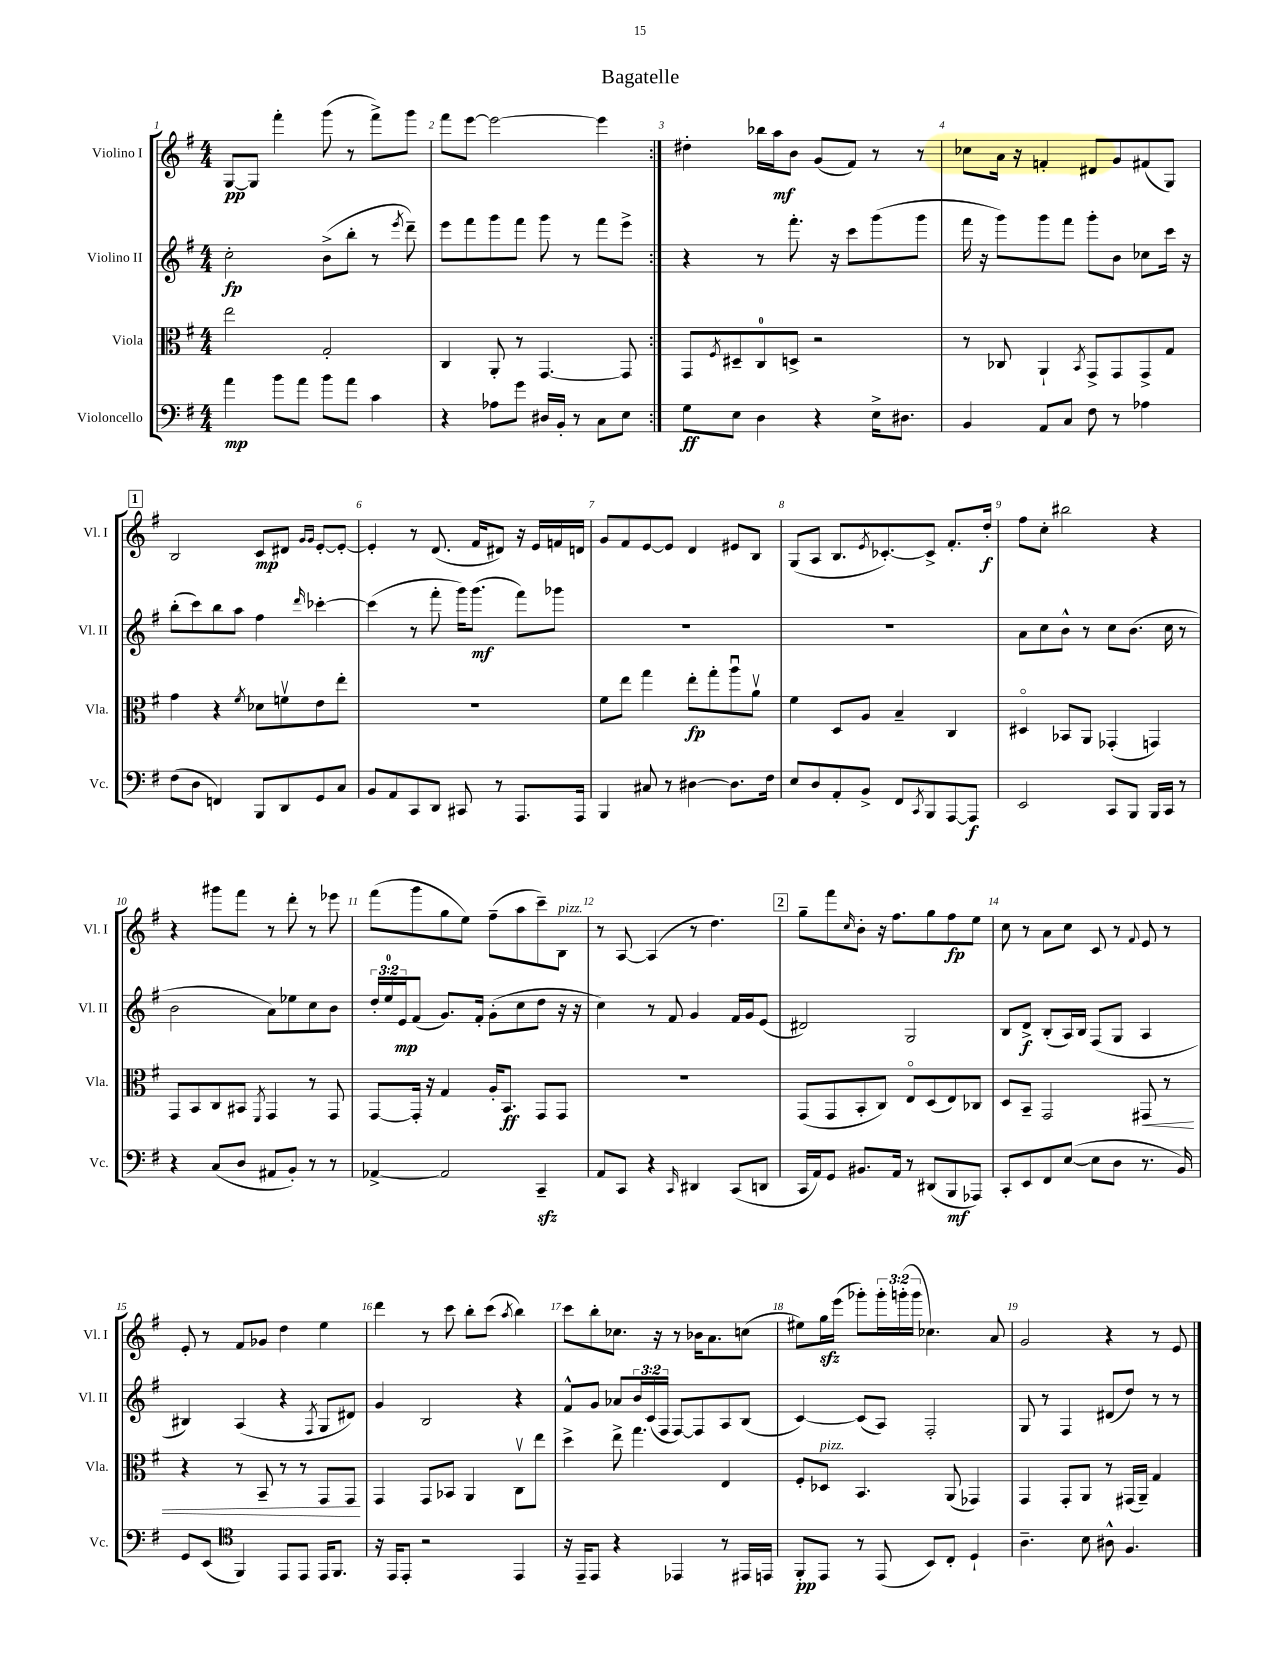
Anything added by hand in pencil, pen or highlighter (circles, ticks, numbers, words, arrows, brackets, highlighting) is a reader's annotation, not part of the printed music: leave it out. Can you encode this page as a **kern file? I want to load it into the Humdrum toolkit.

**kern	**kern	**kern	**kern
*staff4	*staff3	*staff2	*staff1
*clefF4	*clefC3	*clefG2	*clefG2
*k[f#]	*k[f#]	*k[f#]	*k[f#]
*M4/4	*M4/4	*M4/4	*M4/4
4a	2ee	2cc'	[8G
.	.	.	8G]
8b	.	.	4fff#'
8a	.	.	.
8b	2G'	(8b^	(8ggg
8a	.	8bb'	8r
4c	.	8r	8fff#^)
.	.	8qeee	.
.	.	8ddd~)	8ggg
=	=	=	=
4r	4C	8eee	8fff#
.	.	8fff#	[8eee
8A-	8AA'	8ggg	2eee_
8g	8r	8fff#	.
16D#	[4.GG	8ggg	.
16BB'	.	.	.
8r	.	8r	.
8C	.	8fff#	4eee]
8E	8GG]	8eee^	.
=:|!	=:|!	=:|!	=:|!
8G	8GG	4r	4dd#'
.	8qF#	.	.
8E	8D#~	.	.
4D	8C	8r	16bb-
.	.	.	16aa
.	8D^	8.fff#'	8b
4r	2r	.	(8g
.	.	16r	.
.	.	8ccc	8f#)
16E^	.	(8ggg	8r
8.D#	.	.	.
.	.	8ggg	8r
=	=	=	=
4BB	8r	16fff#	8cc-
.	.	16r	.
.	8C-	8ggg)	16a
.	.	.	16r
8AA	4AA`	8ggg	4f'
8C	.	8fff#	.
.	8qBB	.	.
8F#	8GG^	8ggg'	8d#
8r	8GG	8b	8g
4A-	8GG^	8cc-	(8f#
.	8G	16ccc	8G)
.	.	16r	.
=	=	=	=
(8F#	4g	(8bb'	2B
8D	.	8ccc)	.
4FF)	4r	8bb	.
.	.	8aa	.
.	8qf#	.	.
8BBB	8d-	4ff#	8c
8DD	8fv	.	8d#
.	.	.	16qqg
.	.	16qqddd	16qqg
8GG	8e	[4ccc-'	[8e'
8C	8ee'	.	8e'_
=	=	=	=
8BB	1r	(4ccc-]	4e']
8AA	.	.	.
8CC	.	8r	8r
8DD	.	8fff#'	(8.d
8CC#	.	16ggg)	.
.	.	(8.ggg	16f#
8r	.	.	8d#)
8.AAA	.	8fff#)	16r
.	.	.	16e
.	.	8ggg-	16f
16AAA	.	.	16d
=	=	=	=
4BBB	8f#	1r	8g
.	8ee	.	8f#
8C#	4gg	.	[8e
8r	.	.	8e]
[4D#	8ee'	.	4d
.	8gg'	.	.
8.D#]	8aau	.	8e#
.	8av	.	8B
16F#	.	.	.
=	=	=	=
8E	4f#	1r	(8G
8D	.	.	8A
8AA'	8D	.	8.B
8BB^	8A	.	.
.	.	.	8qe
.	.	.	[8.c-')
8FF#	4B~	.	.
8qCC	.	.	.
8BBB	.	.	8c-^]
[8AAA	4C	.	8.f#'
8AAA]	.	.	.
.	.	.	16dd'
=	=	=	=
2EE	4D#o	8a	8ff#
.	.	8cc	8cc'
.	8BB-	8b^^	2bb#
.	8AA	8r	.
8CC	(4GG-'	8cc	.
8BBB	.	(8.b	.
16BBB	4GG)	.	4r
16CC	.	16cc	.
8r	.	8r	.
=	=	=	=
4r	8GG	2b	4r
.	8BB	.	.
(8C	8C	.	8ggg#
8D	8BB#	.	8fff#
.	8qFF#	.	.
8AA#	4GG	8a)	8r
8BB')	.	8ee-	8ddd'
8r	8r	8cc	8r
8r	8GG	8b	8eee-
=	=	=	=
[4AA-^	[8GG	24dd'	(8fff#
.	.	24ee	.
.	.	24e	.
.	16GG']	(8f#	8ggg
.	16r	.	.
2AA-]	4G	8.g)	8gg
.	.	.	8ee)
.	.	16f#'	.
.	16A'	(8g'	(8ff#~
.	8.BB	.	.
.	.	8cc	8aa
4CC~	8GG	8dd	8ccc~)
.	8GG	16r	8B
.	.	16r	.
=	=	=	=
8AA	1r	4cc)	8r
8CC	.	.	[8A
4r	.	8r	(4A]
.	.	8f#	.
16qqCC	.	.	.
4DD#	.	4g	8r
.	.	.	4.dd)
(8CC	.	16f#	.
.	.	16g	.
8DD	.	(8e	.
=	=	=	=
16CC	(8GG	2d#)	8gg~
16AA)	.	.	.
8GG	8GG	.	8fff#
.	.	.	16qqcc
8.BB#	8BB'	.	8b'
.	8C)	.	16r
16AA	.	.	8.ff#
8r	8Eo	2G	.
(8DD#	(8D	.	8gg
8BBB	8E)	.	8ff#
8AAA-)	8C-	.	8ee
=	=	=	=
8CC'	8D	8B	8cc
8EE	8BB~	8d^	8r
8FF#	2GG	(8B'	8a
([8E	.	16A)	8cc
.	.	16B	.
8E]	.	(8F#	8c
8D	.	8G	8r
.	.	.	8qqf#
8.r	8GG#	4A	8e
.	8r	.	8r
16BB)	.	.	.
=	=	=	=
8GG	4r	4B#)	8e'
(8EE	.	.	8r
*clefC4	*	*	*
4FF#)	8r	(4A	8f#
.	8BB~	.	8g-
8EE	8r	4r	4dd
8EE	8r	.	.
.	.	8qF#	.
16EE	8GG	8G	4ee
8.FF#	.	.	.
.	8GG	8d#)	.
=	=	=	=
16r	4GG	4g	4ddd
16EE	.	.	.
8EE'	.	.	.
2r	8GG	2B	8r
.	8BB-	.	8ccc
.	4AA	.	8bb'
.	.	.	(8ccc
.	.	.	8qaa
4EE	8Cv	4r	4bb)
.	8ee	.	.
=	=	=	=
16r	4dd^	8f#^^	8ccc
16EE~	.	.	.
8EE	.	8g	8bb'
4r	8ee^	8a-	8.cc-
.	4.gg	24b	.
.	.	(24c	.
.	.	.	16r
.	.	24F#	.
4EE-	.	[8F#)	8r
.	.	8F#]	16b-
.	.	.	8.a
8r	4E	8A	.
16EE#	.	(8B	(8cc
16EE	.	.	.
=	=	=	=
8FF#'	8F#'	[4c)	8ee#)
8EE	8D-	.	16gg
.	.	.	(16eee
8r	4.BB	(8c]	8ggg-')
(8EE	.	8A)	24ggg-'
.	.	.	(24ggg'
.	.	.	24ggg
8BB)	.	2F#'	4.cc-)
8C'	(8AA	.	.
4D`	4GG-)	.	.
.	.	.	8a
=	=	=	=
4.A~	4GG	8G	2g
.	.	8r	.
.	8GG'	4F#	.
8B	8AA	.	.
8A#^^	8r	(8d#	4r
4.F#	(16GG#	8dd)	.
.	16AA~)	.	.
.	4G	8r	8r
.	.	8r	8e
==	==	==	==
*-	*-	*-	*-
